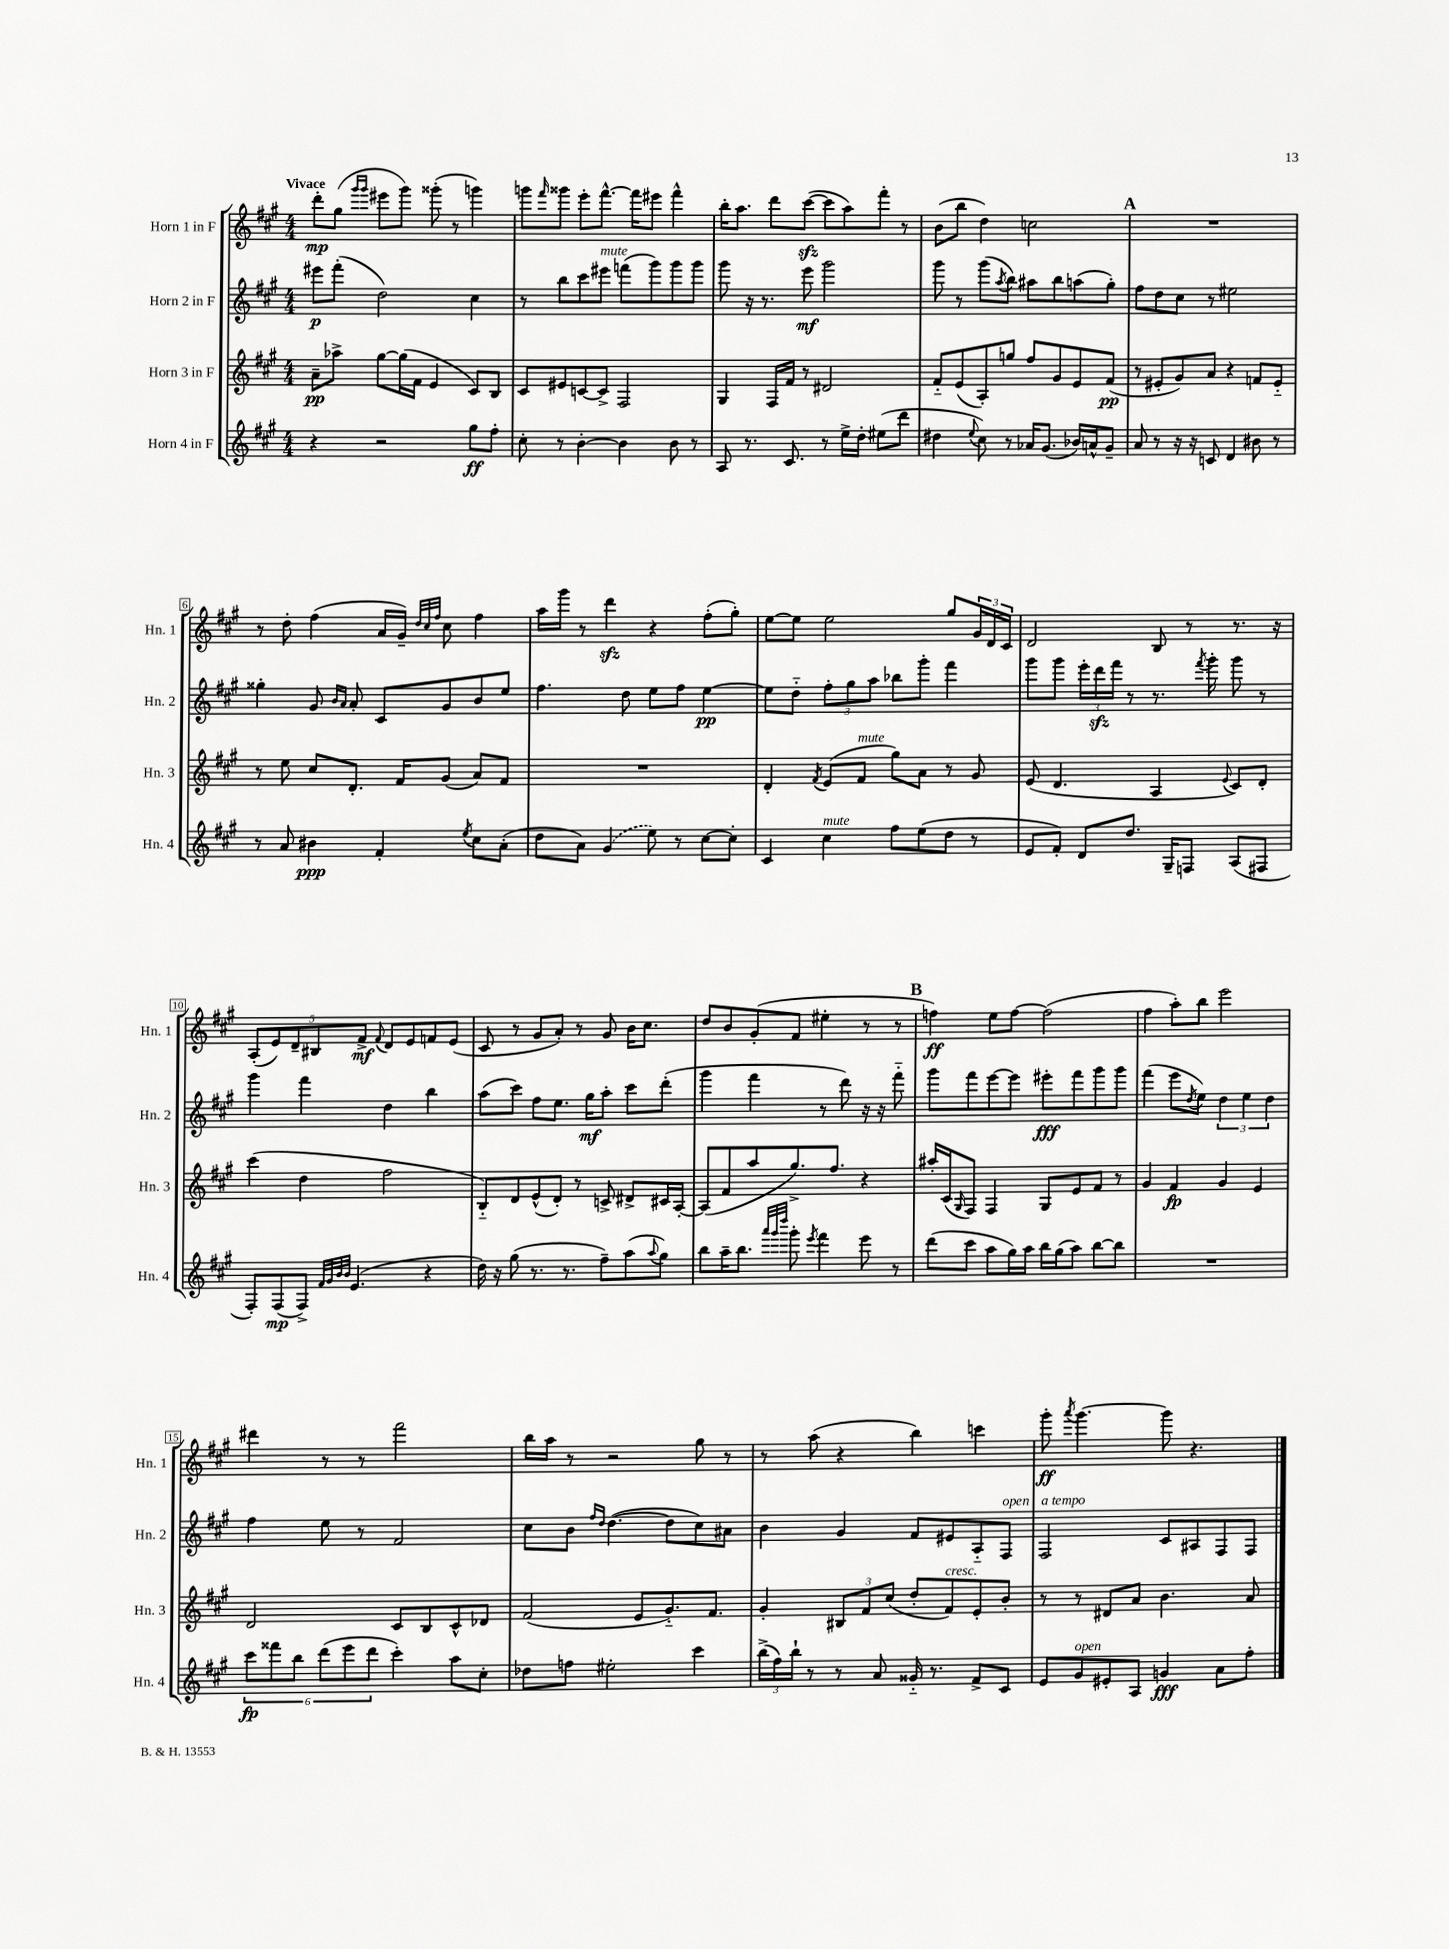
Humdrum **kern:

**kern	**kern	**kern	**kern
*staff4	*staff3	*staff2	*staff1
*clefG2	*clefG2	*clefG2	*clefG2
*k[f#c#g#]	*k[f#c#g#]	*k[f#c#g#]	*k[f#c#g#]
*M4/4	*M4/4	*M4/4	*M4/4
4r	8a~\L	8eee#\L	8ddd'\L
.	8aa-^\J	(8fff#'\J	(8gg#\J
.	.	.	16qqggg#/LL
.	.	.	16qqggg#/JJ
2r	[8gg#\L	2dd\)	8eee#\L
.	(16gg#\]L	.	8ggg#\J)
.	16f#\JJ	.	.
.	4e/	.	(8ggg##'\
.	.	.	8r
8gg#\L	8c#/L)	4cc#\	4ggg\)
8ff#'\J	8B/J	.	.
=	=	=	=
8cc#'\	8c#/L	8r	8ggg\L
.	.	.	16qqfff#/
8r	8e#/	8bb\L	8ggg##\J
[4b'\	[8c/	8ccc#\	8eee'\L
.	8c^/]J	8eee#\J	[8.fff#^^\J
4b\]	2F#/	(8fff\L	.
.	.	.	16fff#\]LK
.	.	8ggg#\)	8eee#\J
8b\	.	8ggg#\	4fff#^^\
8r	.	8ggg#\J	.
=	=	=	=
8A/	4G#/	8ggg#\	16bb'\LK
.	.	.	8.aa\J
8.r	.	16r	.
.	.	8.r	.
.	16F#/LL	.	8ddd\L
8.c#/	16f#/JJ	.	.
.	8r	8eee\	([8ccc#\J
8r	2d#/	2ggg#\	8ccc#\]L
16ee^\LL	.	.	8aa\)
16dd'\JJ	.	.	.
(8ee#\L	.	.	8fff#'\J
8ddd\J	.	.	8r
=	=	=	=
4dd#\	8f#'~/L	8ggg#\	(8b\L
.	(8e/	8r	8bb\J
8qqee/	.	.	.
8cc#\)	8A'/)	(8ggg#\L	4dd\)
.	.	8qaa/	.
8r	8gg/J	8bb\J)	.
16a-/LK	8ff#/L	8aa#\L	2cc\
(8.g#/J	.	.	.
.	8g#/	8bb\	.
16b-/LL)	8e/	(8aa\	.
16a^^/J	.	.	.
8g#~/J	(8f#/J	8gg#'\J)	.
=	=	=	=
8a/	8r	8ff#\L	1r
8r	8e#'/L	8dd\	.
16r	8g#/)	8cc#\J	.
16r	.	.	.
8c/	8a/J	8r	.
4d/	4r	2ee#\	.
8b#\	8f/L	.	.
8r	8e#'~/J	.	.
=	=	=	=
8r	8r	4gg##'\	8r
8a/	8ee\	.	8dd'\
4b#\	8cc#/L	8g#/	(4ff#\
.	.	16qqb/LL	.
.	.	16qqa/JJ	.
.	8.d'/J	8a'/	.
4f#'/	.	8c#/L	16a/LL
.	16f#/LK	.	16g#~/JJ)
.	.	.	32qqdd/LLL
.	.	.	32qqcc#/
.	.	.	32qqff#/JJJ
.	(8g#/J	8g#/	8cc#\
8qee/	.	.	.
8cc#\L	8a/L)	8b/	4ff#\
(8a'\J	8f#/J	8ee/J	.
=	=	=	=
8dd\L	1r	4.ff#\	16aa\LL
.	.	.	16ggg#\JJ
8a\J)	.	.	8r
(4g#/	.	.	4ddd\
.	.	8dd\	.
8ee\)	.	8ee\L	4r
8r	.	8ff#\J	.
[8cc#\L	.	[4ee\	(8ff#'\L
8cc#'\]J	.	.	8gg#'\J)
=	=	=	=
4c#/	4d'/	8ee\]L	[8ee\L
.	.	8dd'~\J	8ee\]J
.	8qf#/	.	.
4cc#\	(8e/L	12ff#'\L	2ee\
.	.	12gg#\	.
.	8f#/J	.	.
.	.	12aa\J	.
8ff#\L	8gg#\L)	8bb-\L	.
(8ee\	8a\J	8ggg#'\J	.
8dd\J	8r	4fff#\	8gg#/L
8r	8g#/	.	24g#/L
.	.	.	24d/
.	.	.	24c#/JJ
=	=	=	=
8e/L	(8e/	8ggg#\L	2d/
8f#'/J)	4.d/	8ggg#\J	.
8d/L	.	24eee'\LL	.
.	.	24ddd\	.
.	.	24fff#\JJ	.
8.dd/J	.	8r	.
.	4A/	8.r	8B/
16G#~/LK	.	.	.
8F/J	.	.	8r
.	.	8qfff#/	.
.	.	16ggg#'\	.
.	8qqe/	.	.
(8A/L	8c#/L)	8ggg#\	8.r
8F#/J	8d'/J	8r	.
.	.	.	16r
=	=	=	=
8F#'/L)	(4ccc#\	4ggg#\	(10A'/L
.	.	.	10e/)
(8F#/	.	.	.
.	.	.	10d~/
8F#^/J)	4dd\	4fff#\	.
.	.	.	10B#/
32qqf#/LLL	.	.	.
32qqg#/	.	.	.
32qqb/	.	.	.
32qqb/JJJ	.	.	.
(4.e/	.	.	.
.	.	.	10f#^/J
.	.	.	8qqf#/
.	2ff#\	4dd\	8d/L
.	.	.	8e/
4r	.	4bb\	8f/
.	.	.	(8e/J
=	=	=	=
16dd\)	8B'~/L)	(8aa\L	8c#/
16r	.	.	.
(8gg#\	8d/	8ccc#\J)	8r
8.r	(8e^^/	8ff#\L	8g#/L
.	8d'/J)	8.ee\J	8a'/J)
8.r	.	.	.
.	8r	.	8r
.	.	16gg#\LK	.
8ff#~\L)	8c^/	8aa'\J	8g#/
(8aa\	8d#^/L	8ccc#\L	16b\LK
.	.	.	8.cc#\J
8qqaa/	.	.	.
8gg#\J)	16c#/L	(8ddd'\J	.
.	[16A'/JJ	.	.
=	=	=	=
8bb\L	(8A/]L	4ggg#\	8dd/L
16aa~\K	8f#/	.	8b/
8.bb\J	.	.	.
.	8aa/	4fff#\	(8g#'/
32qqaaa/LLL	.	.	.
32qqggg#/	.	.	.
32qqdddd/JJJ	.	.	.
8ggg#'\	8.gg#^/)	.	8f#/J
8qeee/	.	.	.
4fff#\	.	8r	4ee#'\
.	8.ff#/J	.	.
.	.	8ddd\)	.
8eee\	4r	16r	8r
.	.	16r	.
8r	.	8fff#'~\	8r
=	=	=	=
(8ddd\L	16aa#'/LL	8ggg#\L	4ff\)
.	(16c#/J	.	.
.	16qqG#/	.	.
8ccc#\J	8F#/J)	8fff#\	.
8aa\L	4F#/	[8eee\	8ee\L
16gg#\L)	.	8eee\]J	[8ff\J
16aa\JJ	.	.	.
16bb\LL	8G#/L	8eee#'\L	(2ff\]
(16gg#\J	.	.	.
8aa\J)	8e/	8fff#\	.
[8bb\L	8f#/J	8ggg#\	.
8bb\]J	8r	8ggg#\J	.
=	=	=	=
1r	4g#/	(4fff#\	4ff#\
.	4f#/	8eee\L	8aa'\L)
.	.	8qdd/	.
.	.	8ee\J)	8bb\J
.	4g#/	6dd\	2eee\
.	.	6ee\	.
.	4e/	.	.
.	.	6dd\	.
=	=	=	=
12ccc#\L	2d/	4ff#\	4ddd#\
12fff##\	.	.	.
12bb\J	.	.	.
(12ddd\L	.	8ee\	8r
12eee\	.	.	.
.	.	8r	8r
12ddd\J	.	.	.
4ccc#'\)	8c#/L	2f#/	2fff#\
.	8B/	.	.
8aa\L	8c#^^/	.	.
8cc#'\J	8d-/J	.	.
=	=	=	=
8dd-\L	(2f#/	8cc#\L	16bb\LL
.	.	.	16aa\JJ
8ff\J	.	8b\J	8r
.	.	16qqff#/LL	.
.	.	16qqdd/JJ	.
2ee#'\	.	([4.dd\	2r
.	8e/L	.	.
.	8.g#'~/)	8dd\]L	.
4ccc#\	.	8cc#\)	8gg#\
.	8.f#/J	.	.
.	.	8a#\J	8r
=	=	=	=
(24bb^\LL	4g#'/	4b\	8r
24ff#\)	.	.	.
24bb`\JJ	.	.	.
8r	.	.	(8aa\
8r	12B#/L	4g#/	4r
.	12f#/	.	.
8a/	.	.	.
.	(12cc#/J	.	.
16g##'~/	8dd'/L	8f#/L	4bb\)
8.r	.	.	.
.	8f#/)	8e#/	.
8f#^/L	8e'/	8A'~/	4ccc\
8c#/J	8b'/J	8F#/J	.
=	=	=	=
8e/L	8r	2F#/	8ggg#'\
.	.	.	8qaaa/
8g#/	8r	.	[4.ggg#\
8e#'/	8d#/L	.	.
8A/J	8a/J	.	.
4g/	4.b\	8c#/L	8ggg#\]
.	.	8A#/	4.r
8a\L	.	8F#/	.
8ff#'\J	8a/	8F#/J	.
==	==	==	==
*-	*-	*-	*-
